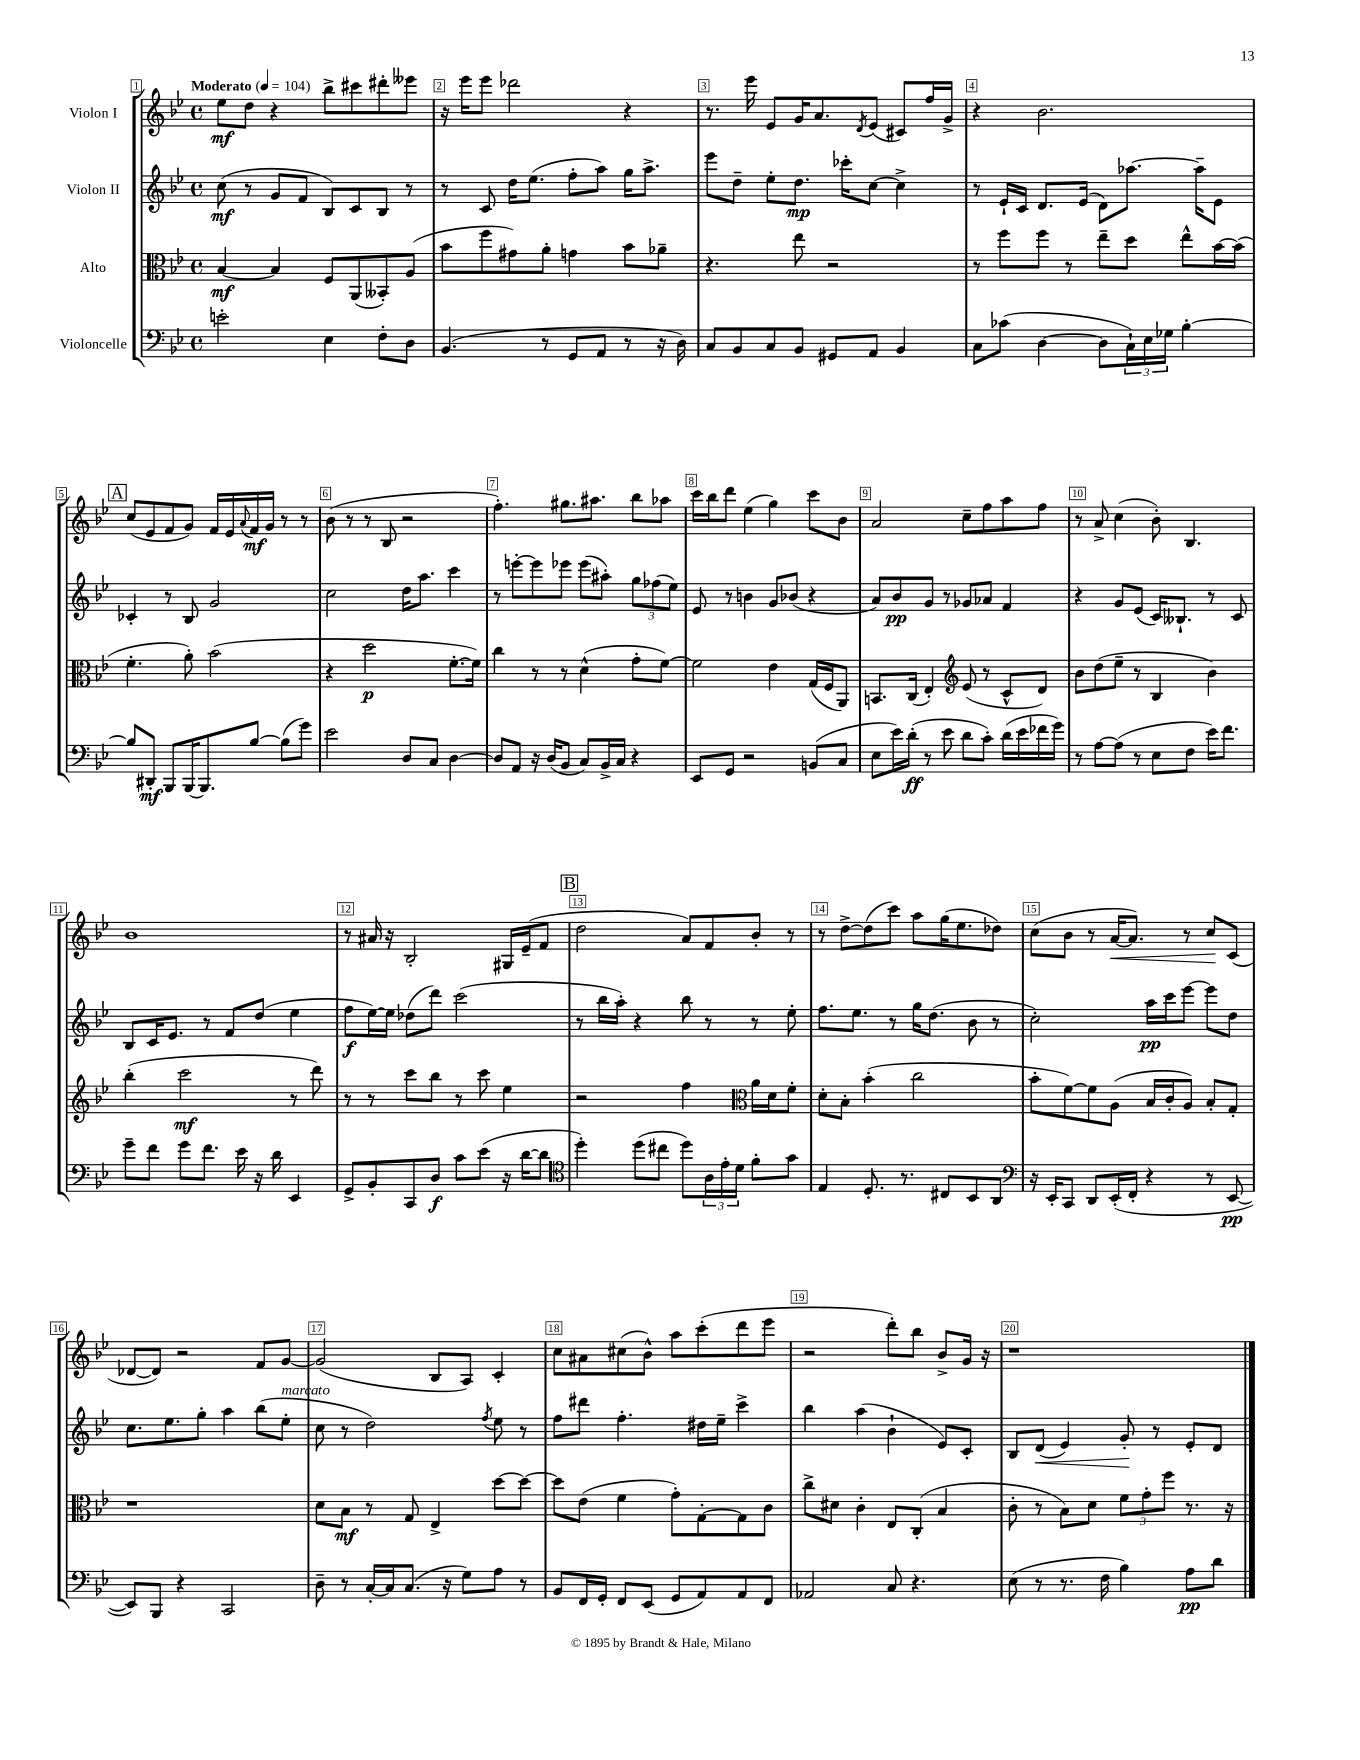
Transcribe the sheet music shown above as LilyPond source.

<<
\new StaffGroup <<
\new Staff = "s0" \with { instrumentName = "Violon I" } {
    \clef treble \key bes \major \defaultTimeSignature \time 4/4 \tempo "Moderato" 4 = 104
    ees''8\mf d''8 r4 bes''8-> cis'''8 dis'''8-. eeses'''8 |
    r16 ees'''16 ees'''8 des'''2 r4 |
    r8. ees'''16 ees'8 g'16 a'8. \acciaccatura { d'8 } ees'8( cis'8) f''16 g'16-> |
    r4 bes'2. |
    \mark \markup { \box "A" } c''8( ees'8 f'8 g'8) f'16 ees'16 \appoggiatura { a'8 } f'16\mf g'16 r8 r8 |
    bes'8( r8 r8 bes8 r2 |
    f''4.-.) gis''8. ais''8. bes''8 aes''8 |
    c'''16 bes''16 d'''8 ees''4( g''4) c'''8 bes'8 |
    a'2 c''8-- f''8 a''8 f''8 |
    r8 a'8-> c''4( bes'8-.) bes4. |
    bes'1 |
    r8 ais'16 r16 bes2-. gis16 ees'16--( f'8 |
    \mark \markup { \box "B" } d''2 a'8) f'8 bes'8-. r8 |
    r8 d''8~-> d''8( c'''8) a''8 g''16( ees''8. des''8) |
    c''8( bes'8 r8 a'16~\< a'8.) r8 c''8\! c'8( |
    des'8~ des'8) r2 f'8 g'8~ |
    g'2( bes8 a8) c'4-. |
    c''8 ais'8 cis''8( bes'8-^) a''8 c'''8-.( d'''8 ees'''8 |
    r2 d'''8-.) bes''8 bes'8-> g'16 r16 |
    r1 \bar "|." |
}
\new Staff = "s1" \with { instrumentName = "Violon II" } {
    \clef treble \key bes \major \defaultTimeSignature \time 4/4
    c''8\mf( r8 g'8 f'8 bes8) c'8 bes8 r8 |
    r8 c'8 d''16 ees''8.( f''8-. a''8) g''16 a''8.-> |
    ees'''8 d''8-- ees''8-. d''8.\mp ces'''16-. c''8~ c''4-> |
    r8 ees'16-! c'16 d'8. ees'16( d'8) aes''8.~ aes''16-- ees'8 |
    \mark \markup { \box "A" } ces'4-. r8 bes8 g'2 |
    c''2 d''16 a''8. c'''4 |
    r8 e'''8~-. e'''8 ees'''8 ees'''8( ais''8-.) \tuplet 3/2 { g''8 fes''8( ees''8) } |
    ees'8 r8 b'4 g'8 bes'8( r4 |
    a'8) bes'8\pp g'8 r8 ges'8 aes'8 f'4 |
    r4 g'8 ees'8( c'16) beses8.-! r8 c'8 |
    bes8 c'16 ees'8. r8 f'8 d''8( ees''4 |
    f''8\f ees''16~) ees''16 des''8( d'''8) c'''2( |
    \mark \markup { \box "B" } r8 bes''16 a''16-.) r4 bes''8 r8 r8 ees''8-. |
    f''8. ees''8. r8 g''16 d''8.( bes'8 r8 |
    c''2-.) a''16\pp c'''16 ees'''8~ ees'''8 d''8 |
    c''8. ees''8. g''8-. a''4 bes''8( ees''8-.^\markup { \italic "marcato" } |
    c''8 r8 d''2) \acciaccatura { f''8 } ees''8 r8 |
    f''8 dis'''8 f''4.-. dis''16 ees''16-- c'''4-> |
    bes''4 a''4( bes'4-! ees'8) c'8-. |
    bes8 d'8\<( ees'4) g'8-.\! r8 ees'8-. d'8 \bar "|." |
}
\new Staff = "s2" \with { instrumentName = "Alto" } {
    \clef alto \key bes \major \defaultTimeSignature \time 4/4
    bes4~\mf bes4 f8 a,8( beses,8-.) a8( |
    bes'8 f''8 gis'8) a'8-. g'4 bes'8 aes'8-- |
    r4. ees''8 r2 |
    r8 f''8 f''8 r8 ees''8-- d''8 ees''8-^ bes'16~ bes'16( |
    \mark \markup { \box "A" } f'4.-. a'8-.) bes'2( |
    r4 d''2\p f'8.~-. f'16) |
    c''4 r8 r8 d'4-^( g'8-. f'8~) |
    f'2 ees'4 g16( f16 a,8) |
    b,8. c16( ees4-.) \clef treble ees'8( r8 c'8-^ d'8) |
    bes'8 d''8( ees''8-- r8 bes4 bes'4) |
    bes''4-.( c'''2\mf r8 d'''8) |
    r8 r8 c'''8 bes''8 r8 c'''8 ees''4 |
    \mark \markup { \box "B" } r2 f''4 \clef alto a'16 d'16 f'8-. |
    d'8-. bes8-. bes'4-.( c''2 |
    bes'8-. f'8~) f'8 a8( bes16 c'16-. a8) bes8-. g8-. |
    r1 |
    d'8 bes8\mf r8 g8 ees4-> d''8~ d''8~ |
    d''8 ees'8( f'4 g'8-.) g8~-. g8 c'8 |
    c''8-> dis'8 c'4-. ees8 c8-.( bes4 |
    c'8-. r8 bes8) d'8 \tuplet 3/2 { f'8 g'8-. f''8 } r8. r16 \bar "|." |
}
\new Staff = "s3" \with { instrumentName = "Violoncelle" } {
    \clef bass \key bes \major \defaultTimeSignature \time 4/4
    e'2-. ees4 f8-. d8 |
    bes,4.( r8 g,8 a,8 r8 r16 d16) |
    c8 bes,8 c8 bes,8 gis,8 a,8 bes,4 |
    c8 ces'8( d4~ d8 \tuplet 3/2 { c16-!) ees16 ges16 } bes4~-. |
    \mark \markup { \box "A" } bes8 dis,8-.\mf bes,,8 bes,,16~ bes,,8. bes8~ bes8( g'8) |
    ees'2 d8 c8 d4~ |
    d8 a,8 r16 d16( bes,8 c8) bes,16-> c16 r4 |
    ees,8 g,8 r2 b,8( c8 |
    ees8 ees'16) d'16-.\ff( r8 ees'8 d'8 c'8-.) d'16( ees'16 fes'16 g'16) |
    r8 a8~ a8( r8 ees8 f8 ees'16) f'8. |
    g'8-- f'8 g'8 f'8. ees'16 r16 d'16 ees,4 |
    g,8-> bes,8-. c,8 d8\f c'8 ees'8( r16 d'16~ d'8 |
    \mark \markup { \box "B" } \clef tenor d''4-.) d''8( cis''8 d''8) \tuplet 3/2 { a16 ees'16-. d'16 } f'8-. g'8 |
    ees4 d8.-. r8. cis8 bes,8 a,8 |
    \clef bass r16 ees,16-. c,8 d,8 ees,16-.( f,16-. r4 r8 ees,8~\pp |
    ees,8) bes,,8 r4 c,2 |
    d8-- r8 c16~-. c16 c8.( r16 g8) a8 r8 |
    bes,8 f,16 g,16-. f,8 ees,8( g,8 a,8) a,8 f,8 |
    aes,2 c8 r4. |
    ees8( r8 r8. f16 bes4) a8\pp d'8 \bar "|." |
}
>>
>>
\layout { \context { \Score \override BarNumber.break-visibility = ##(#f #t #t) barNumberVisibility = #all-bar-numbers-visible \override BarNumber.stencil = #(make-stencil-boxer 0.1 0.3 ly:text-interface::print) } }
